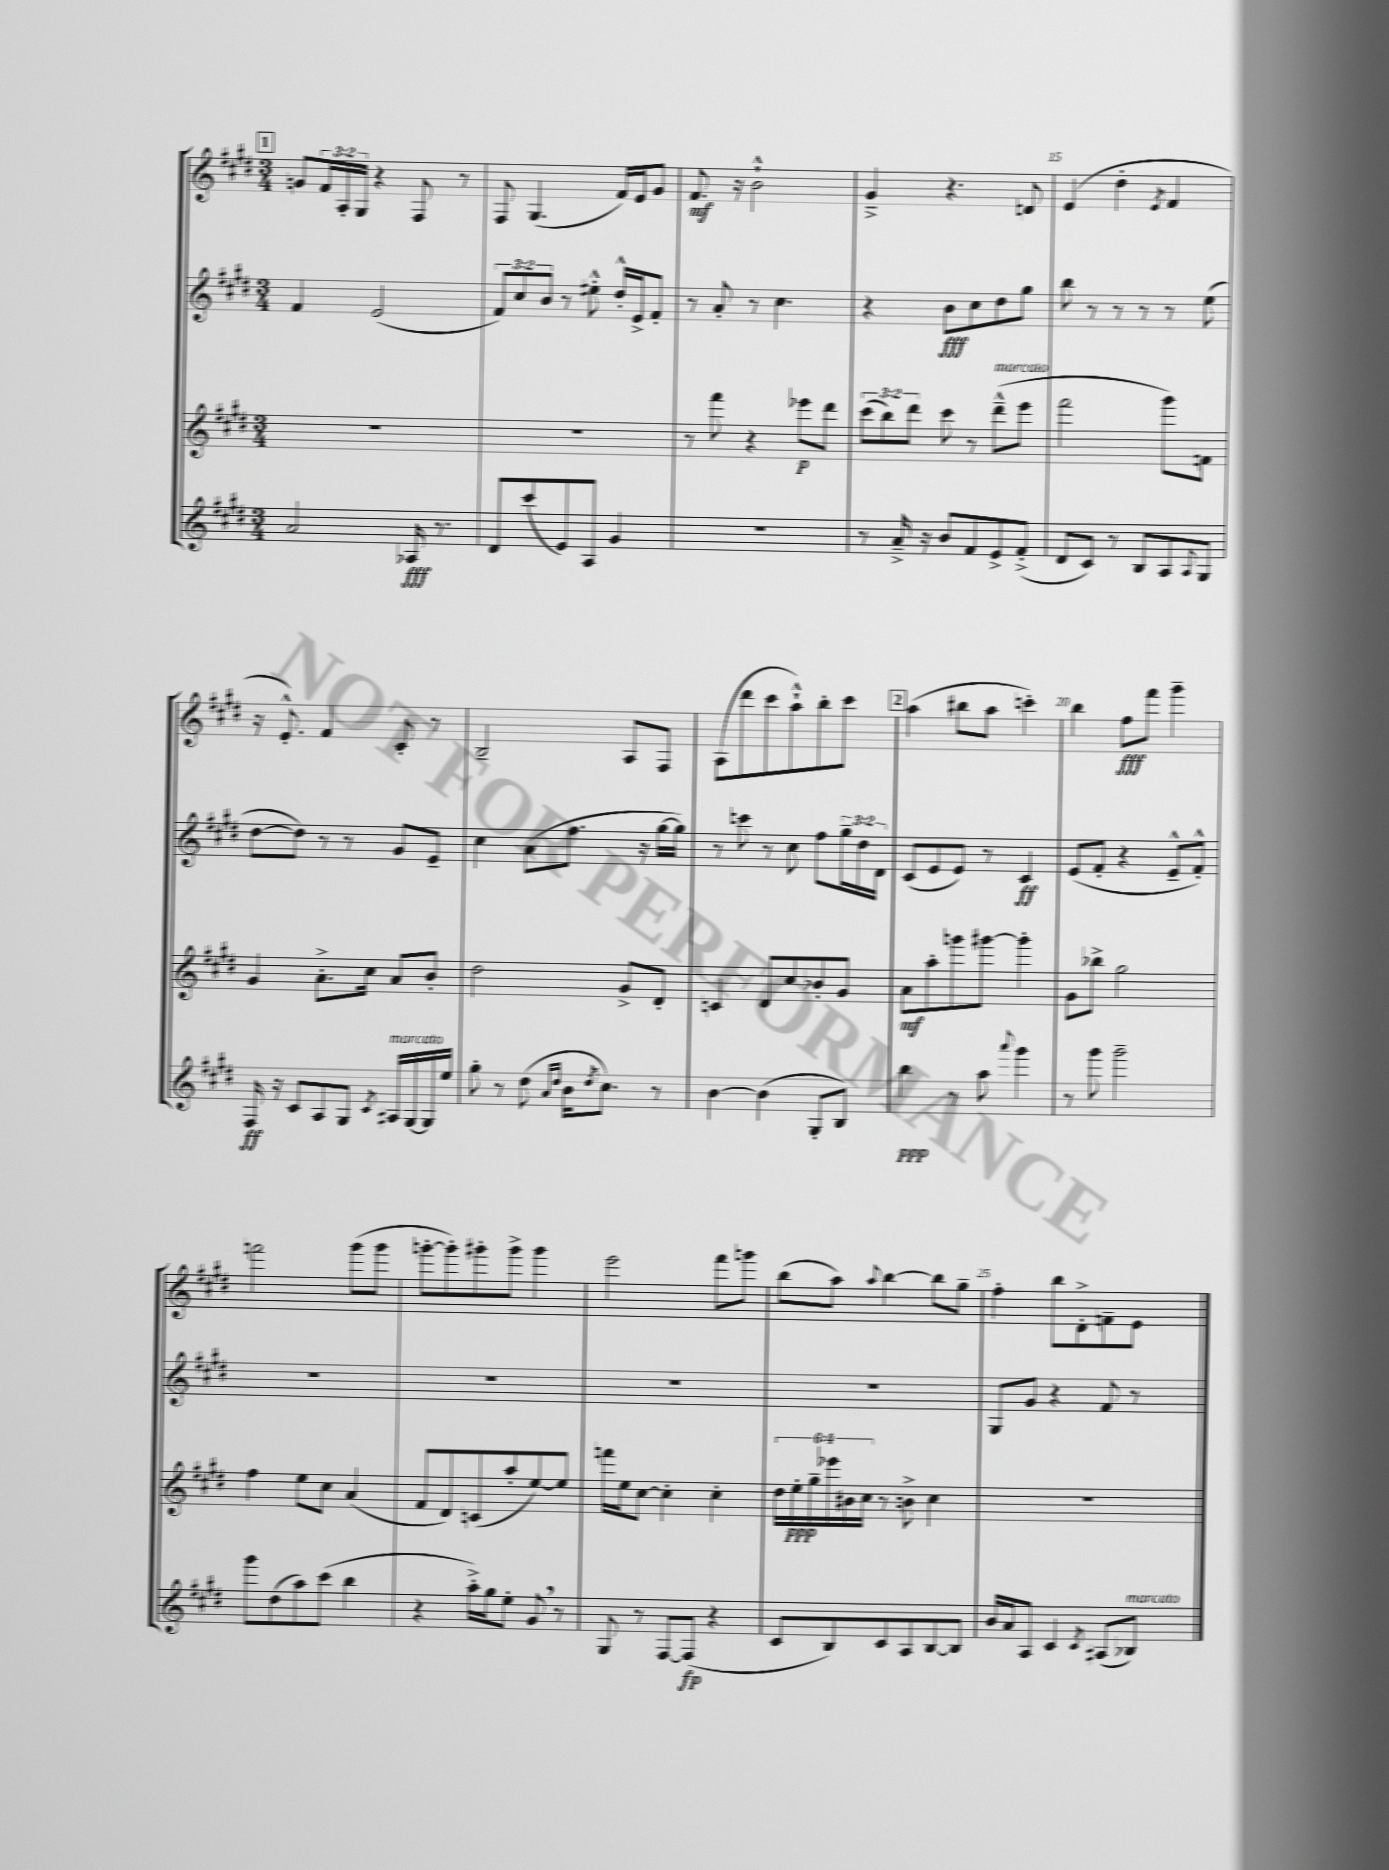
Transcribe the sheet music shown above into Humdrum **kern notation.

**kern	**kern	**kern	**kern
*staff4	*staff3	*staff2	*staff1
*clefG2	*clefG2	*clefG2	*clefG2
*k[f#c#g#d#]	*k[f#c#g#d#]	*k[f#c#g#d#]	*k[f#c#g#d#]
*M3/4	*M3/4	*M3/4	*M3/4
2a	2.r	4f#	8g
.	.	.	24f#
.	.	.	24A'
.	.	.	24G#
.	.	(2e	4r
16A-	.	.	8F#
8.r	.	.	.
.	.	.	8r
=	=	=	=
8d#	2.r	12f#)	8F#
.	.	12cc#	.
(8ccc#	.	.	(4.G#
.	.	12b	.
8e)	.	8r	.
8A	.	8ee#'^^	.
4g#	.	16dd#'^^	16f#)
.	.	16e^	16e
.	.	8f#'	8g#
=	=	=	=
2.r	8r	8r	8.f#
.	8fff#	8a'	.
.	.	.	16r
.	4r	8r	2b`^^
.	.	4.cc#	.
.	8eee-	.	.
.	8ddd#	.	.
=	=	=	=
8r	(12ccc#	4r	4g#~^
.	12bb)	.	.
16a~^	.	.	.
.	12ddd#	.	.
16r	.	.	.
8b	8ccc#	8b	4.r
8f#	8r	8cc#	.
8e^	(8ddd#~^^	8dd#	.
(8f#'^	8eee	8gg#	8d
=	=	=	=
8d#	2fff#	8bb	(4e
8c#)	.	8r	.
8r	.	8r	4dd#'
8B	.	8r	.
.	.	.	8qe
8A	8ggg#)	8r	4f#
8qqA	.	.	.
8G#	8f	(8ee	.
=	=	=	=
16F#	4g#	[8dd#	16r
16r	.	.	8.e'^^)
8c#	.	8dd#])	.
8A	8.a'^	8r	4f#
8G#	.	8r	.
.	16cc#	.	.
8qc#	.	.	.
16A#	8a	8g#	8c#'
[16G#	.	.	.
16G#]	8b'	8e~	8r
16ee	.	.	.
=	=	=	=
8gg#'	2dd#	4cc#	2B~
8r	.	.	.
(8dd#	.	(8a	.
16qqa	.	.	.
16qqdd#	.	.	.
16b	.	8.ff#	.
8qdd#	.	.	.
8.cc#)	.	.	.
.	8g#^	.	8A
.	.	16r	.
8r	8d#'	[16gg#	8F#
.	.	16gg#])	.
=	=	=	=
[4b	4c	8r	(8A
.	.	8ccc	8ddd#
(4b]	8d#	8r	8ccc#
.	8cc#	8cc#	8aa`^^)
8G#'	8b-'	8ff#	8bb'
8B)	8g#	24gg#~	8ccc#
.	.	24dd#	.
.	.	24d#	.
=	=	=	=
4bb	8a	(8c#	(4aa
.	8aa'	8e	.
8r	8ggg	8e)	8bb#
8aa	[8ggg#	8r	8aa
8qqaaa	.	.	.
4ggg#	4ggg#']	4c#	4ccc')
=	=	=	=
8r	8g#	(8e	4bb
8ggg#	8bb-^	8f#'	.
2ggg#~	2gg#	4r	8ff#
.	.	.	8fff#
.	.	8e~^^	4ggg#~
.	.	8f#'^^)	.
=	=	=	=
8ggg#	4ff#	2.r	2fff
(8dd#	.	.	.
8aa)	8ee	.	.
(8ccc#	8cc#	.	.
4bb	(4a	.	(8ggg#
.	.	.	8ggg#
=	=	=	=
4r	8f#	2.r	[8ggg'
.	8d#)	.	8ggg'])
16aa'^)	(8c	.	8ggg#'
16gg#	.	.	.
8ee'	8aa'	.	8ggg#^
8g#	[8ee)	.	4ggg#
8r	8ee]	.	.
=	=	=	=
8G#	16fff	2.r	2eee
.	16ee	.	.
8r	[8cc#	.	.
[8F#	4cc#']	.	.
(8F#]	.	.	.
4r	4cc#'	.	8fff#
.	.	.	8ggg
=	=	=	=
8c#	24dd#	2.r	(8bb
.	24ee'	.	.
.	24gg#~	.	.
8B)	24eee-	.	8aa)
.	24b#	.	.
.	24cc#	.	.
.	.	.	8qqaa
8c#	8r	.	[4bb
8A	8b^	.	.
[8B	4cc#	.	8bb]
8B]	.	.	8gg#~
=	=	=	=
16b	2.r	8G#	4ff#'
16a	.	.	.
8A	.	8g#	.
4c#	.	4r	8bb
.	.	.	8d#'^
8qc#	.	.	.
(8A#	.	8f#	8f~
8B-)	.	8r	8e
==	==	==	==
*-	*-	*-	*-
